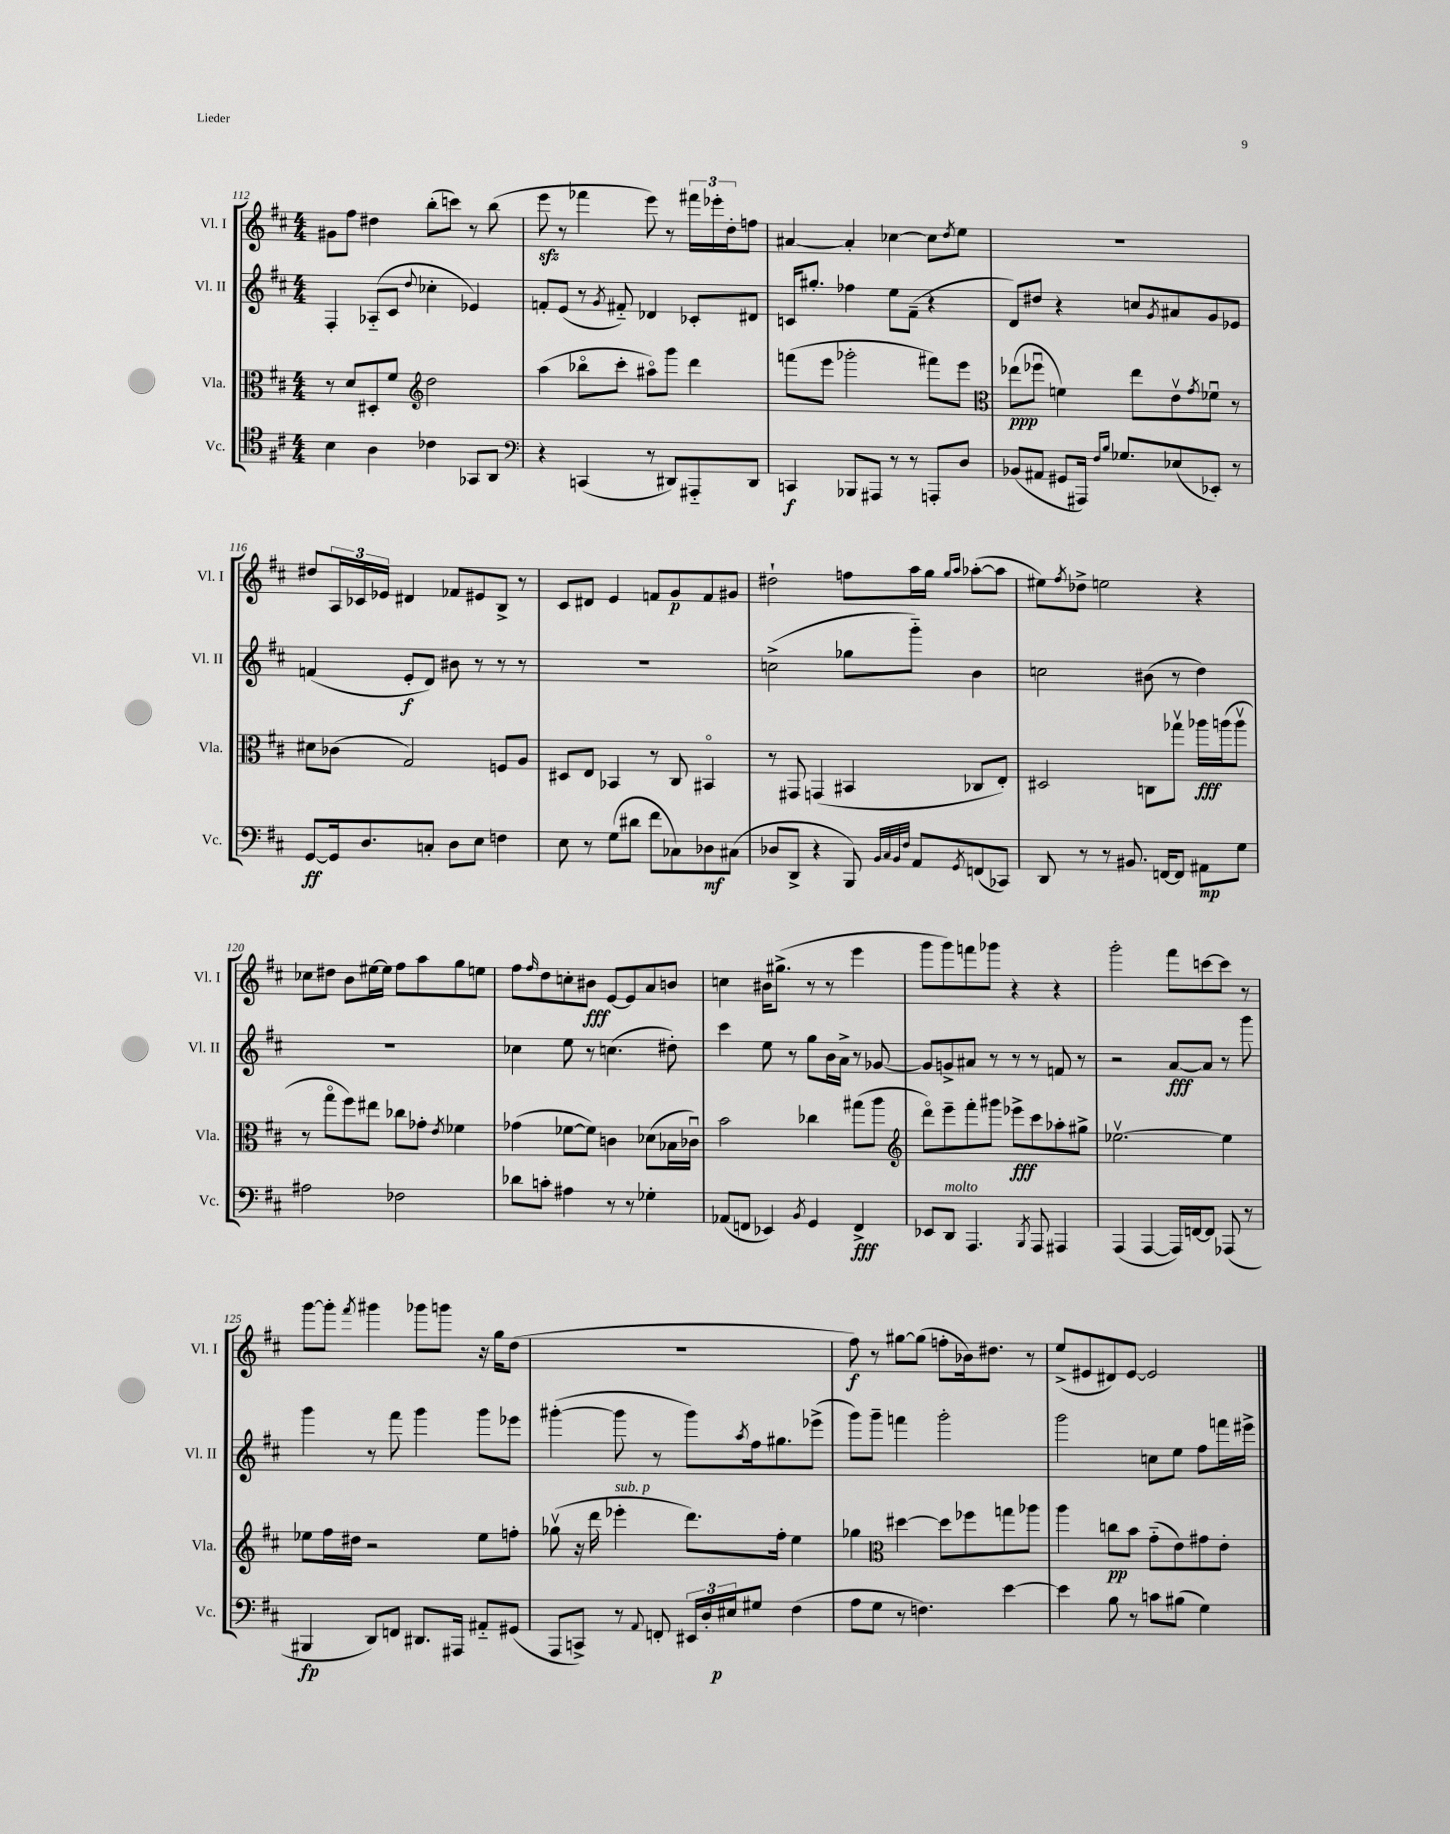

**kern	**kern	**kern	**kern
*staff4	*staff3	*staff2	*staff1
*clefC4	*clefC3	*clefG2	*clefG2
*k[f#c#]	*k[f#c#]	*k[f#c#]	*k[f#c#]
*M4/4	*M4/4	*M4/4	*M4/4
4B	8r	4F#'	8g#
.	8d	.	8ff#
4A	8D#'	(8A-'~	4dd#
.	8f#	8c#	.
*	*clefG2	*	*
.	.	8qqdd	.
4c-	2dd	4cc-'	(8bb'
.	.	.	8ccc)
8GG-	.	4e-)	8r
8AA	.	.	(8bb
=	=	=	=
*clefF4	*	*	*
4r	(4aa	8f'	8eee
.	.	(8e	8r
(4CC	8bb-o	8r	4fff-
.	.	8qg	.
.	8ccc#'	8f#'~)	.
8r	8aa#o)	4d-	8eee)
8DD#)	8ggg	.	8r
8AAA#'~	4ddd	8c-'	24fff#
.	.	.	24eee-'
.	.	.	24dd'
8DD#	.	8d#	8ff
=	=	=	=
4CC	(8fff	16c	[4a#
.	.	8.gg#'	.
.	8eee	.	.
8BBB-	2ggg-'	4ff-	4a#']
8AAA#	.	.	.
8r	.	8ee	[4cc-
8r	.	(8f#~	.
8AAA'	8fff#)	4r	8cc-]
.	.	.	8qdd
8D	8eee	.	8ee
=	=	=	=
*	*clefC3	*	*
(8BB-	(8ee-	8d)	1r
8AA#	8ff-u	8dd#	.
8GG#	4f)	4r	.
16AAA#)	.	.	.
16qqF#	.	.	.
16qqB	.	.	.
8.G-	.	.	.
.	8ee-	8cc	.
.	.	8qg	.
(8E-	8ev	8a#	.
.	8qg	.	.
8EE-')	8f-u	8g	.
8r	8r	8e-	.
=	=	=	=
[8GG	8d#	(4f	8dd#
16GG]	(8c-	.	24A
.	.	.	24c-
8.D	.	.	.
.	.	.	24e-
.	2G)	8e'	4d#
8C'	.	8d)	.
8D	.	8b#	8f-
8E	.	8r	8e#
4F	8F	8r	8B^
.	8A	8r	8r
=	=	=	=
8E	8D#	1r	8c#
8r	8E	.	8d#
(8G	4BB-	.	4e
8d#	.	.	.
8f#	8r	.	8f
8C-)	8C#	.	8g
8D-	4BB#o	.	8f
(8C#	.	.	8g#
=	=	=	=
8D-	8r	(2cc^	2dd#`
8DD^	8GG#	.	.
4r	(4GG	.	.
8BBB)	4BB#	8gg-	8ff
32qqBB	.	.	.
32qqC#	.	.	.
32qqBB	.	.	.
32qqF#	.	.	.
8AA	.	8ggg'~)	16aa
.	.	.	16gg
.	.	.	16qqgg
8qGG	.	.	16qqaa
(8FF	8C-	4b	([8aa-'
8CC-)	8E')	.	8aa-]
=	=	=	=
8DD	2D#	2cc	8ee#)
.	.	.	8qff#
8r	.	.	8dd-^
8r	.	.	2ee
8.BB#	.	.	.
.	8C	(8b#	.
[16FF	.	.	.
8FF]	8gg-v	8r	.
8AA#	16aa-	4dd)	4r
.	(16aa	.	.
8G	8aav	.	.
=	=	=	=
2A#	8r	1r	8cc-
.	8ggo	.	8dd#
.	8ff#)	.	8b
.	8ee#	.	[16ee#
.	.	.	16ee#]
2F-	8cc-	.	8ff#
.	8g-'	.	8aa
.	8qe	.	.
.	4f-	.	8gg
.	.	.	8ee
=	=	=	=
8d-	(4g-	4cc-	8ff#
.	.	.	16qqff#
8c'	.	.	8dd
4A#	[8f-	8ee	8cc'
.	8f-])	8r	8b#
8r	4c	(4.cc	[8e
8r	.	.	8e]
4G-'	(8d-	.	8a
.	16B-	8dd#')	8b
.	16c-u)	.	.
=	=	=	=
(8AA-	2b	4ccc#	4cc
8FF	.	.	.
4EE-)	.	8ee	16b#
.	.	.	(8.gg#^
.	.	8r	.
8qBB	.	.	.
4GG	4cc-	8gg	8r
.	.	16b	8r
.	.	16a^	.
4FF^	(8gg#	8r	4eee
.	8aa	[8g-	.
=	=	=	=
*	*clefG2	*	*
8EE-	8dddo)	8g-]	8ggg
8DD	8eee~	8g^	8ggg)
4.AAA	8fff#'	8a#	8fff
.	8ggg#	8r	8ggg-
.	8eee-^	8r	4r
8qBBB	.	.	.
8AAA	8ccc#	8r	.
4AAA#	8aa-'	8f	4r
.	8gg#^	8r	.
=	=	=	=
(4AAA	[2.ee-v	2r	2ggg'
[4AAA	.	.	.
16AAA])	.	[8a	8fff#
[16FF	.	.	.
8FF]	.	8a]	[8ccc
(8AAA-	4ee-]	8r	8ccc]
8r	.	8ggg	8r
=	=	=	=
4BBB#	8ee-	4ggg	[8ggg
.	16ff#	.	8ggg']
.	16dd#	.	.
.	.	.	8qfff#
8DD)	2r	8r	4ggg#
8FF	.	8fff#	.
8.DD#	.	4ggg	8ggg-
.	.	.	8ggg
16AAA#	.	.	.
8AA#'~	8ee-	8ggg	16r
.	.	.	16gg
(8GG#	8ff'	8eee-	(8dd
=	=	=	=
8AAA	(8gg-v	([4ggg#'	1r
8CC^)	16r	.	.
.	16ddd	.	.
8r	4eee-'	8ggg#]	.
8qqAA	.	.	.
8FF'	.	8r	.
24EE#	8.ddd)	8ggg#)	.
24D'	.	.	.
24E#	.	.	.
.	.	8qaa	.
8G#	.	16ff#	.
.	16ff#'	8.gg#	.
(4F#	4ee	.	.
.	.	(8eee-^	.
=	=	=	=
8A	4gg-	8ggg)	8ff#)
8G	.	8ggg~	8r
*	*clefC3	*	*
8r	[4dd#	4fff	[8gg#
4.F)	.	.	(8gg#]
.	8dd#]	2ggg'	8ff'
.	8ff-	.	16b-)
.	.	.	8.dd#
[4e	8gg	.	.
.	8aa-	.	8r
=	=	=	=
4e]	4aa	2ggg	(8ee^
.	.	.	8e#
8B	8cc	.	8d#)
8r	8b	.	[8e#
8c	(8g'~	8cc	2e#]
(8B#	8e)	8ee	.
4G)	8g#	8ff#	.
.	8e'	16fff	.
.	.	16eee#^	.
==	==	==	==
*-	*-	*-	*-
